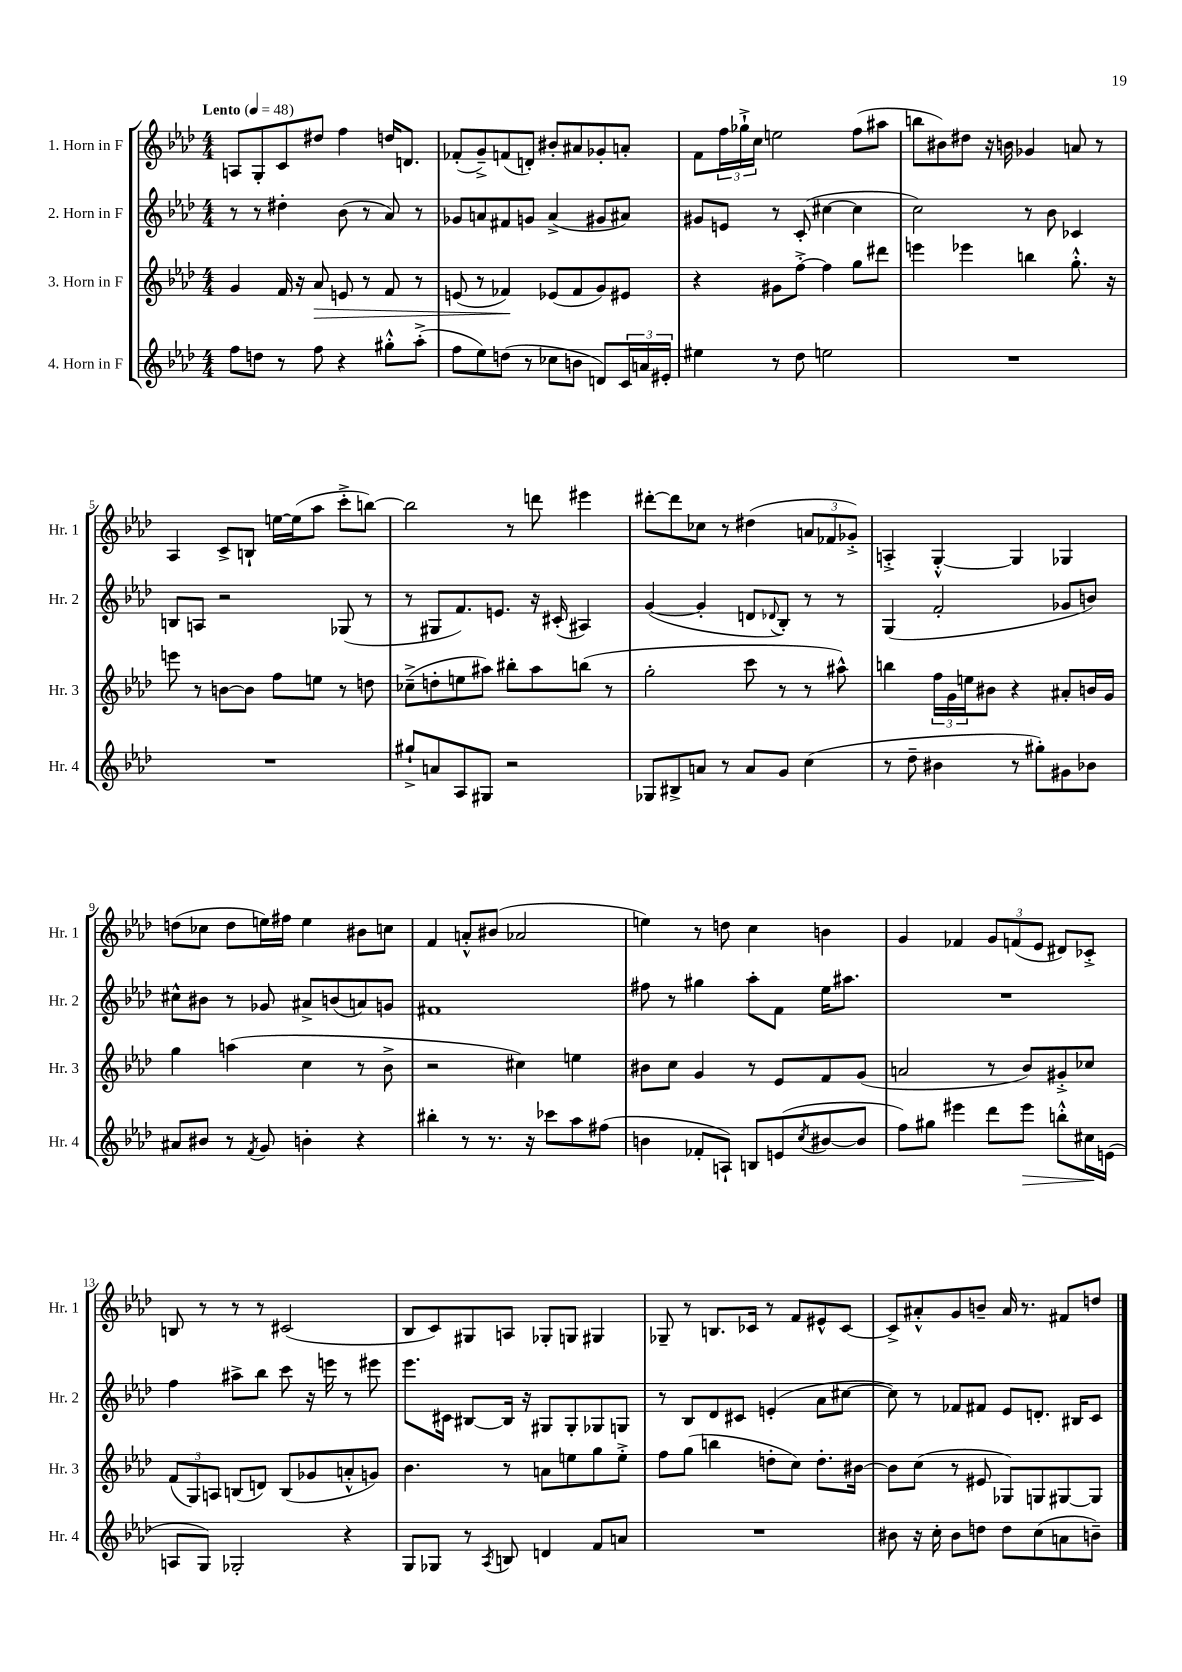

**kern	**dynam	**kern	**dynam	**kern	**kern
*part4	*part4	*part3	*part3	*part2	*part1
*staff4	*staff4	*staff3	*staff3	*staff2	*staff1
*I"4. Horn in F	*	*I"3. Horn in F	*	*I"2. Horn in F	*I"1. Horn in F
*I'Hr. 4	*	*I'Hr. 3	*	*I'Hr. 2	*I'Hr. 1
*clefG2	*	*clefG2	*	*clefG2	*clefG2
*k[b-e-a-d-]	*	*k[b-e-a-d-]	*	*k[b-e-a-d-]	*k[b-e-a-d-]
*M4/4	*	*M4/4	*	*M4/4	*M4/4
*MM48	*	*MM48	*	*MM48	*MM48
=1	=1	=1	=1	=1	=1
!	!	!	!	!	!LO:TX:a:B:t=Lento
8ff\L	.	4g/	.	8r	8An/L
8ddn\J	.	.	.	8r	8G'/
8r	.	16f/	.	4dd#X'\	8c/
.	.	16r	.	.	.
!	!	!	!LO:HP:b	!	!
8ff\	.	8a-/	>	.	8dd#X/J
4r	.	8en/	.	(8b-\	4ff\
.	.	8r	.	8r	.
8gg#X'^^\L	.	8f/	.	8a-/)	16ddn/KL
.	.	.	.	.	8.dn/J
(8aa-'^\J	.	8r	.	8r	.
=2	=2	=2	=2	=2	=2
8ff\L	.	(8en/	.	8g-X/L	(8f-X'/L
8ee-\)	.	8r	.	8an/	8g~^/)
(8ddn\J	.	4f-X/)	.	8f#X/	(8fn/
8r	.	.	.	8gn/J	8dn'/J)
8cc-X\L	.	(8e-X/L	]	(4a^/	8b#X'/L
8bn\J	.	8f-/	.	.	8a#X/
8dn/L)	.	8g/)	.	8g#X/L	8g-X'/
24c/L	.	8e#X/J	.	8a#X/J)	8an'/J
24an/	.	.	.	.	.
24e#X'/JJ	.	.	.	.	.
=3	=3	=3	=3	=3	=3
4ee#X\	.	4r	.	8g#X/L	8f\L
.	.	.	.	8en/J	24ff\L
.	.	.	.	.	24gg-X`^\
.	.	.	.	.	24cc\JJ
8r	.	8g#X\L	.	8r	2een\
8dd-\	.	[8ff'^\J	.	(8c'/	.
2een\	.	4ff\]	.	[4cc#X\	.
.	.	8gg\L	.	4cc#\]	(8ff\L
.	.	8ddd#X\J	.	.	8aa#X\J
=4	=4	=4	=4	=4	=4
1r	.	4eeen\	.	2cc\)	8bbn\L
.	.	.	.	.	8b#X\)
.	.	4eee-X\	.	.	8dd#X\J
.	.	.	.	.	16r
.	.	.	.	.	16bn\
.	.	4bbn\	.	8r	4g-X/
.	.	.	.	8b-\	.
.	.	8.gg'^^\	.	4c-X/	8an/
.	.	.	.	.	8r
.	.	16r	.	.	.
!!LO:LB:g=z
=5	=5	=5	=5	=5	=5
1r	.	8eeen\	.	8Bn/L	4A-/
.	.	8r	.	8An/J	.
.	.	[8bn\L	.	2r	8c^/L
.	.	8b\J]	.	.	8Bn`/J
.	.	8ff\L	.	.	[16een\LL
.	.	.	.	.	(16ee\J]
.	.	8een\J	.	.	8aa-\J
.	.	8r	.	(8G-X/	8ccc'^\L
.	.	8ddn\	.	8r	[8bbn\J)
=6	=6	=6	=6	=6	=6
8gg#X`^/L	.	(8cc-X~^\L	.	8r	2bb\]
8an/	.	8ddn'\	.	8G#X/L	.
8A-/	.	8een\	.	8.f/)	.
8G#X/J	.	8aa#X\J)	.	.	.
.	.	.	.	8.en/J	.
2r	.	8bb#X'\L	.	.	8r
.	.	8aa#\	.	16r	8dddn\
.	.	.	.	(16c#X'/	.
.	.	(8bbn\J	.	4A#X/)	4eee#X\
.	.	8r	.	.	.
=7	=7	=7	=7	=7	=7
8G-X/L	.	2gg'\	.	([4g/	[8ddd#X'\L
8B#X^/	.	.	.	.	8ddd#\]
8an/J	.	.	.	4g'/]	8cc-X\J
8r	.	.	.	.	8r
8a/L	.	8ccc\	.	8dn/L	(4dd#X\
.	.	.	.	8qqd-X/	.
8g/J	.	8r	.	8B-'/J)	.
(4cc\	.	8r	.	8r	12an/L
.	.	.	.	.	12f-X/
.	.	8aa#X^^\)	.	8r	.
.	.	.	.	.	12g-X'^/J)
=8	=8	=8	=8	=8	=8
8r	.	4bbn\	.	(4G/	4An'^/
8dd-~\	.	.	.	.	.
4b#X\	.	24ff\LL	.	2f'/	[4G'^^/
.	.	24g\	.	.	.
.	.	24een\J	.	.	.
.	.	8b#X\J	.	.	.
8r	.	4r	.	.	4G/]
8gg#X'\L)	.	.	.	.	.
8g#X\	.	8a#X'/L	.	8g-X/L	4G-X/
8b-X\J	.	16bn/L	.	8bn/J)	.
.	.	16g/JJ	.	.	.
!!LO:LB:g=z
=9	=9	=9	=9	=9	=9
8a#X/L	.	4gg\	.	8cc#X^^\L	(8ddn\L
8b#X/J	.	.	.	8b#X\J	8cc-X\J
8r	.	(4aan\	.	8r	8dd\L
8qf/	.	.	.	.	.
8g/	.	.	.	8g-X/	16een\L)
.	.	.	.	.	16ff#X\JJ
4bn'\	.	4cc\	.	8a#X^/L	4ee\
.	.	.	.	(8bn/	.
4r	.	8r	.	8an/)	8b#X\L
.	.	8b-^\	.	8gn/J	8ccn\J
=10	=10	=10	=10	=10	=10
4bb#X'\	.	2r	.	1f#X	4f/
8r	.	.	.	.	8an'^^/L
8.r	.	.	.	.	(8b#X/J
.	.	4cc#X\)	.	.	2a-X/
16r	.	.	.	.	.
8ccc-X\L	.	.	.	.	.
8aa-\	.	4een\	.	.	.
(8ff#X\J	.	.	.	.	.
=11	=11	=11	=11	=11	=11
4bn\	.	8b#X\L	.	8ff#X\	4een\)
.	.	8cc\J	.	8r	.
8f-X'/L	.	4g/	.	4gg#X\	8r
8An`/J)	.	.	.	.	8ddn\
8Bn/L	.	8r	.	8aa-'\L	4cc\
(8en/	.	8e-/L	.	8f\J	.
8qcc/	.	.	.	.	.
[8b#X/	.	8f/	.	16ee-\KL	4bn\
.	.	.	.	8.aa#X\J	.
8b#/J]	.	(8g/J	.	.	.
=12	=12	=12	=12	=12	=12
8ff\L)	.	2an/	.	1r	4g/
8gg#X\J	.	.	.	.	.
4eee#X\	.	.	.	.	4f-X/
8ddd-\L	.	8r	.	.	12g/L
.	.	.	.	.	(12fn/
!	!LO:HP:b	!	!	!	!
8eee#\J	>	8b-/L)	.	.	.
.	.	.	.	.	12e-/J
8bbn'^^\L	.	8g#X'^/	.	.	8d#X/L)
16cc#X\L	.	8cc-X/J	.	.	8c-X'^/J
(16en\JJ	]	.	.	.	.
!!LO:LB:g=z
=13	=13	=13	=13	=13	=13
8An/L	.	(12f/L	.	4ff\	8Bn/
.	.	12G/)	.	.	.
8G/J)	.	.	.	.	8r
.	.	12An/J	.	.	.
2G-X'/	.	(8Bn/L	.	8aa#X^\L	8r
.	.	8dn/J)	.	8bb-\J	8r
.	.	(8B/L	.	8ccc\	(2c#X/
.	.	8g-X/	.	16r	.
.	.	.	.	16eeen\	.
4r	.	8an'^^/	.	8r	.
.	.	8gn/J)	.	8eee#X\	.
=14	=14	=14	=14	=14	=14
8G/L	.	4.b-\	.	8.eee-\L	8B-/L
8G-X/J	.	.	.	.	8c/)
.	.	.	.	16c#X\Jk	.
8r	.	.	.	[8B#X/L	8G#X/
8qA-/	.	.	.	.	.
8Bn/	.	8r	.	16B#/Jk]	8An/J
.	.	.	.	16r	.
4dn/	.	8an\L	.	8G#X/L	8G-X'/L
.	.	8een\	.	8G#'/	8Gn/J
8f/L	.	8gg\	.	8G-X/	4G#X/
8an/J	.	8ee'^\J	.	8Gn/J	.
=15	=15	=15	=15	=15	=15
1r	.	8ff\L	.	8r	8G-X~/
.	.	(8gg\J	.	8B-/L	8r
.	.	4bbn\	.	8d-/	8.Bn/L
.	.	.	.	8c#X/J	.
.	.	.	.	.	16c-X/Jk
.	.	8ddn'\L	.	(4en'/	8r
.	.	8cc\J)	.	.	8f/L
.	.	8.dd'\L	.	8a-\L	8e#X^^/
.	.	.	.	[8cc#X\J	[8c-/J
.	.	[16b#X\Jk	.	.	.
=16	=16	=16	=16	=16	=16
8b#X\	.	8b#\L]	.	8cc#\])	8c-^/L]
16r	.	(8cc\J	.	8r	8a#X'^^/
16cc'\	.	.	.	.	.
8b#\L	.	8r	.	8f-X/L	8g/
8ddn\J	.	8e#X/	.	8f#X/J	8bn~/J
8dd\L	.	8G-X/L)	.	8e-/L	16a#/
.	.	.	.	.	8.r
(8cc\	.	8Gn/	.	8.dn'/J	.
8an\	.	[8G#X/	.	.	8f#X/L
.	.	.	.	16B#X/KL	.
8bn~\J)	.	8G#/J]	.	8c/J	8ddn/J
==	==	==	==	==	==
*-	*-	*-	*-	*-	*-
